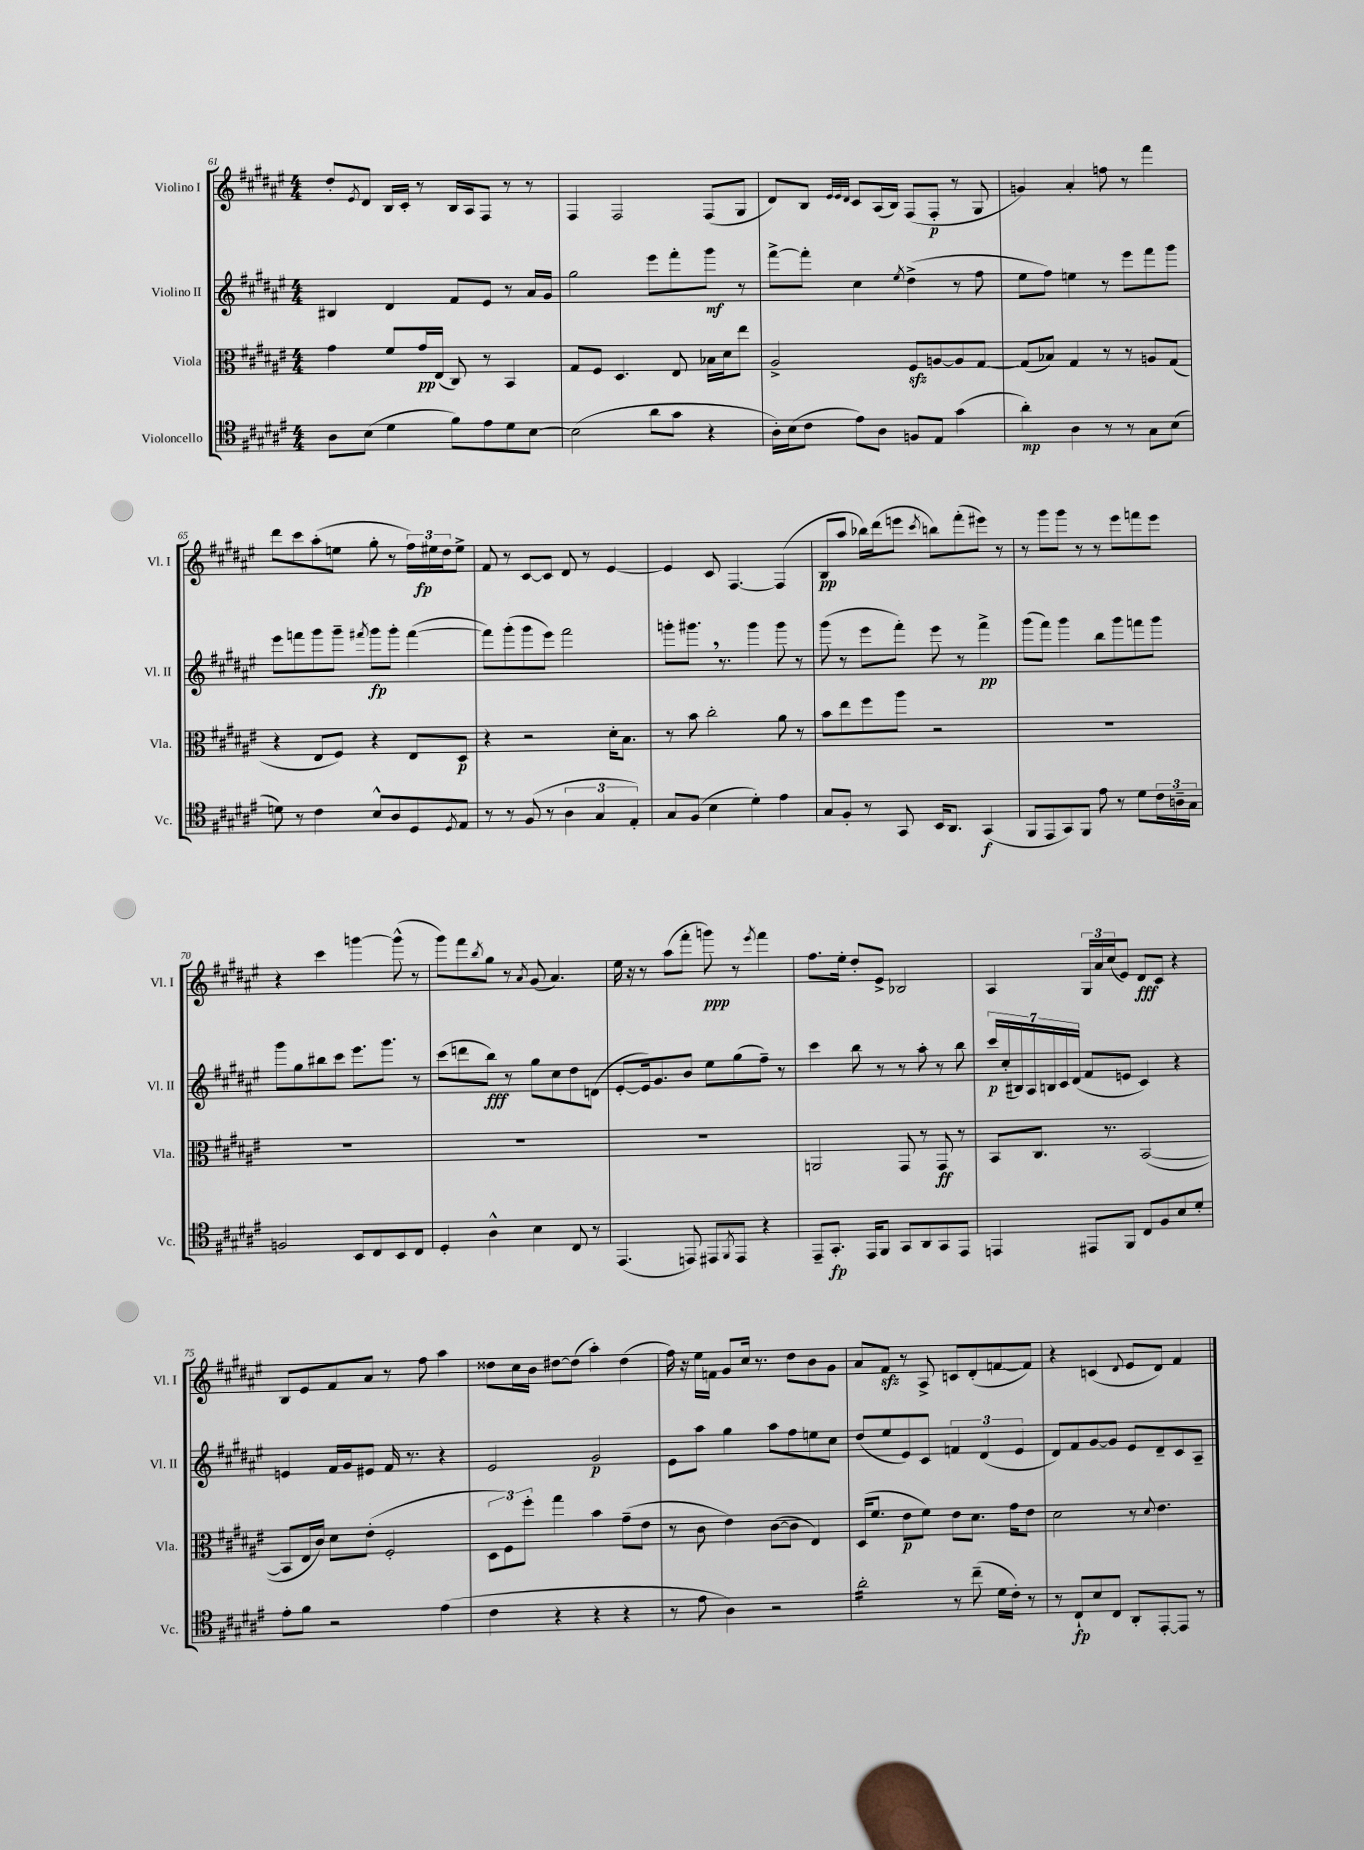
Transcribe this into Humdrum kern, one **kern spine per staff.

**kern	**kern	**kern	**kern
*staff4	*staff3	*staff2	*staff1
*clefC4	*clefC3	*clefG2	*clefG2
*k[f#c#g#d#a#e#]	*k[f#c#g#d#a#e#]	*k[f#c#g#d#a#e#]	*k[f#c#g#d#a#e#]
*M4/4	*M4/4	*M4/4	*M4/4
8A#\L	4g#\	4B#/	8dd#'/L
.	.	.	8qe#/
(8B\J	.	.	8d#/J
4d#\	8f#/L	4d#/	16B/LL
.	.	.	16c#'/JJ
.	16g#/L	.	8r
.	(16E#/JJ	.	.
8f#\L)	8C#/)	8f#/L	16B/LL
.	.	.	16A#/J
8e#\	8r	8e#/J	8F#/J
8d#\	4BB/	8r	8r
[8B\J	.	16a#/LL	8r
.	.	16g#/JJ	.
=	=	=	=
(2B\]	8G#/L	2gg#\	4F#/
.	8F#/J	.	.
.	4.D#/	.	2F#/
8a#\L	.	8eee#\L	.
8g#\J	8E#/	8fff#'\	.
4r	16B-\LL	8ggg#\J	(8F#/L
.	16d#\J	.	.
.	8ee#\J	8r	8G#/J
=	=	=	=
16A#'\LL)	2A#^/	[8fff#^\L	8d#/L)
(16B\J	.	.	.
8c#\J	.	8fff#'\]J	8B/J
.	.	.	32qqe#/LLL
.	.	.	32qqe#/
.	.	.	32qqd#/JJJ
8e#\L)	.	4cc#\	8c#/L
8A#\J	.	.	(16A#/L
.	.	.	16B/JJ)
.	.	8qee#/	.
8F/L	8F#/L	(4dd#^\	(8F#/L
8E#/J	[8A/	.	8F#'/J
(4g#\	8A/]	8r	8r
.	[8G#/J	8ff#\	8G#/
=	=	=	=
4a#'\)	(8G#/]L	8ee#\L	4g/)
.	8B-/J)	8ff#\J)	.
4A#\	4G#/	4ee\	4a#'/
8r	8r	8r	8ff\
8r	8r	8eee#\L	8r
8G#\L	8A/L	8fff#\	4fff#\
(8B\J	(8G#/J	8ggg#\J	.
=	=	=	=
8d\)	4r	8eee#\L	8ddd#\L
8r	.	8fff\	8ccc#\
4c#\	8E#/L	8ggg#\	(8aa#'\
.	8F#/J)	8ggg#~\J	8ee\J
.	.	8qfff#/	.
8B^^/L	4r	8ggg#\L	8gg#'\
8A#/	.	8ggg#'\J	8r
8D#/	8E#/L	([4fff#\	24ff#\LL)
.	.	.	24ee#\
.	.	.	24dd#\J
8qD#/	.	.	.
8E#/J	8D#/J	.	8ee#^\J
=	=	=	=
8r	4r	8fff#\]L)	8f#/
8r	.	(8ggg#'\	8r
(8F#/	2r	8ggg#\	[8c#/L
8r	.	8eee#\J)	8c#/]J
6A#\	.	2fff#\	8d#/
.	.	.	8r
6G#/	.	.	.
.	16d#'\LK	.	[4e#/
.	8.B\J	.	.
6E#'/)	.	.	.
=	=	=	=
8G#/L	8r	8ggg'\L	4e#/]
(8F#/J	8b\	8.ggg#\J	.
4B\	2cc#'\	.	8c#/
.	.	8.r	.
.	.	.	[4.F#/
4d#'\)	.	4ggg#\	.
4e#\	8a#\	8ggg#\	(4F#/]
.	8r	8r	.
=	=	=	=
8G#/L	8b\L	(8ggg#\	8B/L
8F#'/J	8ee#\	8r	8aa#/J
8r	8ff#\	8eee#\L	16bb-\LL)
.	.	.	(16ddd#\J
8GG#/	8aa#\J	8fff#'\J)	8eee\J
.	.	.	8qccc#/
16BB/LK	2r	8eee#\	8bb\L)
8.AA#/J	.	.	.
.	.	8r	(8fff#'\
(4GG#/	.	4fff#^\	8eee#\J)
.	.	.	8r
=	=	=	=
8FF#/L	1r	(8ggg#\L	8r
8EE#/	.	8fff#\J)	8ggg#\L
8GG#/)	.	4ggg#\	8ggg#\J
8FF#/J	.	.	8r
8e#\	.	8bb\L	8r
8r	.	8ggg#\	8eee#\L
8d#\L	.	8fff\	8fff\
24c#\L	.	8ggg#\J	8eee#\J
24A~\	.	.	.
24G#\JJ	.	.	.
=	=	=	=
2F/	1r	8ggg#\L	4r
.	.	8gg#\	.
.	.	8bb#\	4ccc#\
.	.	8ccc#\J	.
8BB/L	.	8.eee#\L	[4ggg\
8C#/	.	.	.
.	.	8.ggg#\J	.
8BB/	.	.	(8ggg^^\]
8C#/J	.	8r	8r
=	=	=	=
4D#'/	1r	(8ccc#\L	8ggg#\L)
.	.	8ddd\	8fff#\
.	.	.	8qbb/
4A#^^\	.	8bb\J)	8gg#\J
.	.	8r	8r
.	.	.	8qa#/
4B\	.	8gg#\L	(8g#/
.	.	8cc#\	4.a#/)
8C#/	.	8dd#\	.
8r	.	(8d\J	.
=	=	=	=
(4.EE#/	1r	[8e#'/L	16ee#\
.	.	.	16r
.	.	16e#/]k)	8r
.	.	8.g#/	.
.	.	.	(8aa#\L
8EE/)	.	8b/J	8fff#'\J
8EE#/L	.	8ee#\L	8ggg\)
8qFF#/	.	.	.
8EE#/J	.	(8gg#\	8r
.	.	.	8qeee#/
4r	.	8ff#~\J)	4fff#\
.	.	8r	.
=	=	=	=
8EE#~/L	2AA/	4ccc#\	8.ff#\L
8.GG#'/J	.	.	.
.	.	.	16ee#'\Jk
.	.	8bb\	8dd#'/L
16EE#/LK	.	.	.
8FF#/J	.	8r	8e#^/J
8GG#/L	8GG#/	8r	2B-/
8AA#/	8r	8aa#'\	.
8GG#/	8GG#/	8r	.
8EE#/J	8r	8bb\	.
=	=	=	=
4EE/	8BB/L	28ccc#/LL	4A#/
.	.	(28cc#'/	.
.	.	28B#/)	.
.	.	28A#/	.
.	8.C#/J	.	.
.	.	28B/	.
.	.	28c#/	.
.	.	(28d#/JJ	.
8EE#/L	.	8f#/L	24G#/LL
.	.	.	24a#/
.	8.r	.	.
.	.	.	(24cc#/J
8FF#/J	.	8e/J	8e#/J)
8C#/L	([2BB/	4c#/)	8d#/L
8F#/	.	.	8c#/J
8B/	.	4r	4r
8d#'/J	.	.	.
=	=	=	=
8e#'\L	8BB/]L	4e/	8B/L
8f#\J	16E#/L	.	8e#/
.	16c#/JJ)	.	.
2r	8d#\L	16f#/LL	8f#/
.	.	16g#/J	.
.	(8e#'\J	8e#/J	8a#/J
.	2F#'/	16f#/	8r
.	.	8.r	.
.	.	.	8ff#\
(4e#\	.	4r	4aa#\
=	=	=	=
4c#\	12D#\L	2e#/	8dd##\L
.	12F#\)	.	.
.	.	.	16cc#\L
.	12ff#'\J	.	.
.	.	.	16b\JJ
4r	4gg#\	.	[8dd#\L
.	.	.	(8dd#\]J
4r	4b\	2g#/	4aa#'\)
4r	(8g#~\L	.	(4dd#\
.	8e#\J	.	.
=	=	=	=
8r	8r	8e#\L	16ff#\)
.	.	.	16r
8e#\	8c#\	8aa#\J	16ee#\LL
.	.	.	16f\JJ
4A#\)	4e#\)	4gg#\	8g#/L
.	.	.	16cc#/Jk
.	.	.	8.r
2r	([8c#\L	8aa#\L	.
.	8c#\]J	8ff#\	8dd#\L
.	4E#/)	8ee\	8b\
.	.	8cc#\J	8g#\J
=	=	=	=
2a#'\	(16D#/LK	(8dd#/L	8a#/L
.	8.f#/J	.	.
.	.	8ee#/	8f#/J
.	8e#\L	8e#/)	8r
.	8f#\J)	8c#/J	8A#^/
8r	8e#\L	6f/	8c/L
(8cc#~\	8.d#\J	.	(8d#'/
.	.	(6d#/	.
16d#\LL	.	.	[8f/
16c#'\JJ)	16g#\LK	.	.
.	.	6e#/	.
8r	8e#\J	.	8f/]J)
=	=	=	=
8r	2d#\	8d#/L)	4r
8C#`/L	.	8f#/	.
8B/	.	[8g#/	(4c/
8C#/J	.	8g#/]J	.
.	.	.	8qqd#/
8AA#'/L	8r	8e#/L	8e#/L
.	8qqd#/	.	.
[8EE#'/	4.e#\	8d#~/	8d#/J)
8EE#/]J	.	8c#/	4f#/
8r	.	8A#~/J	.
==	==	==	==
*-	*-	*-	*-
